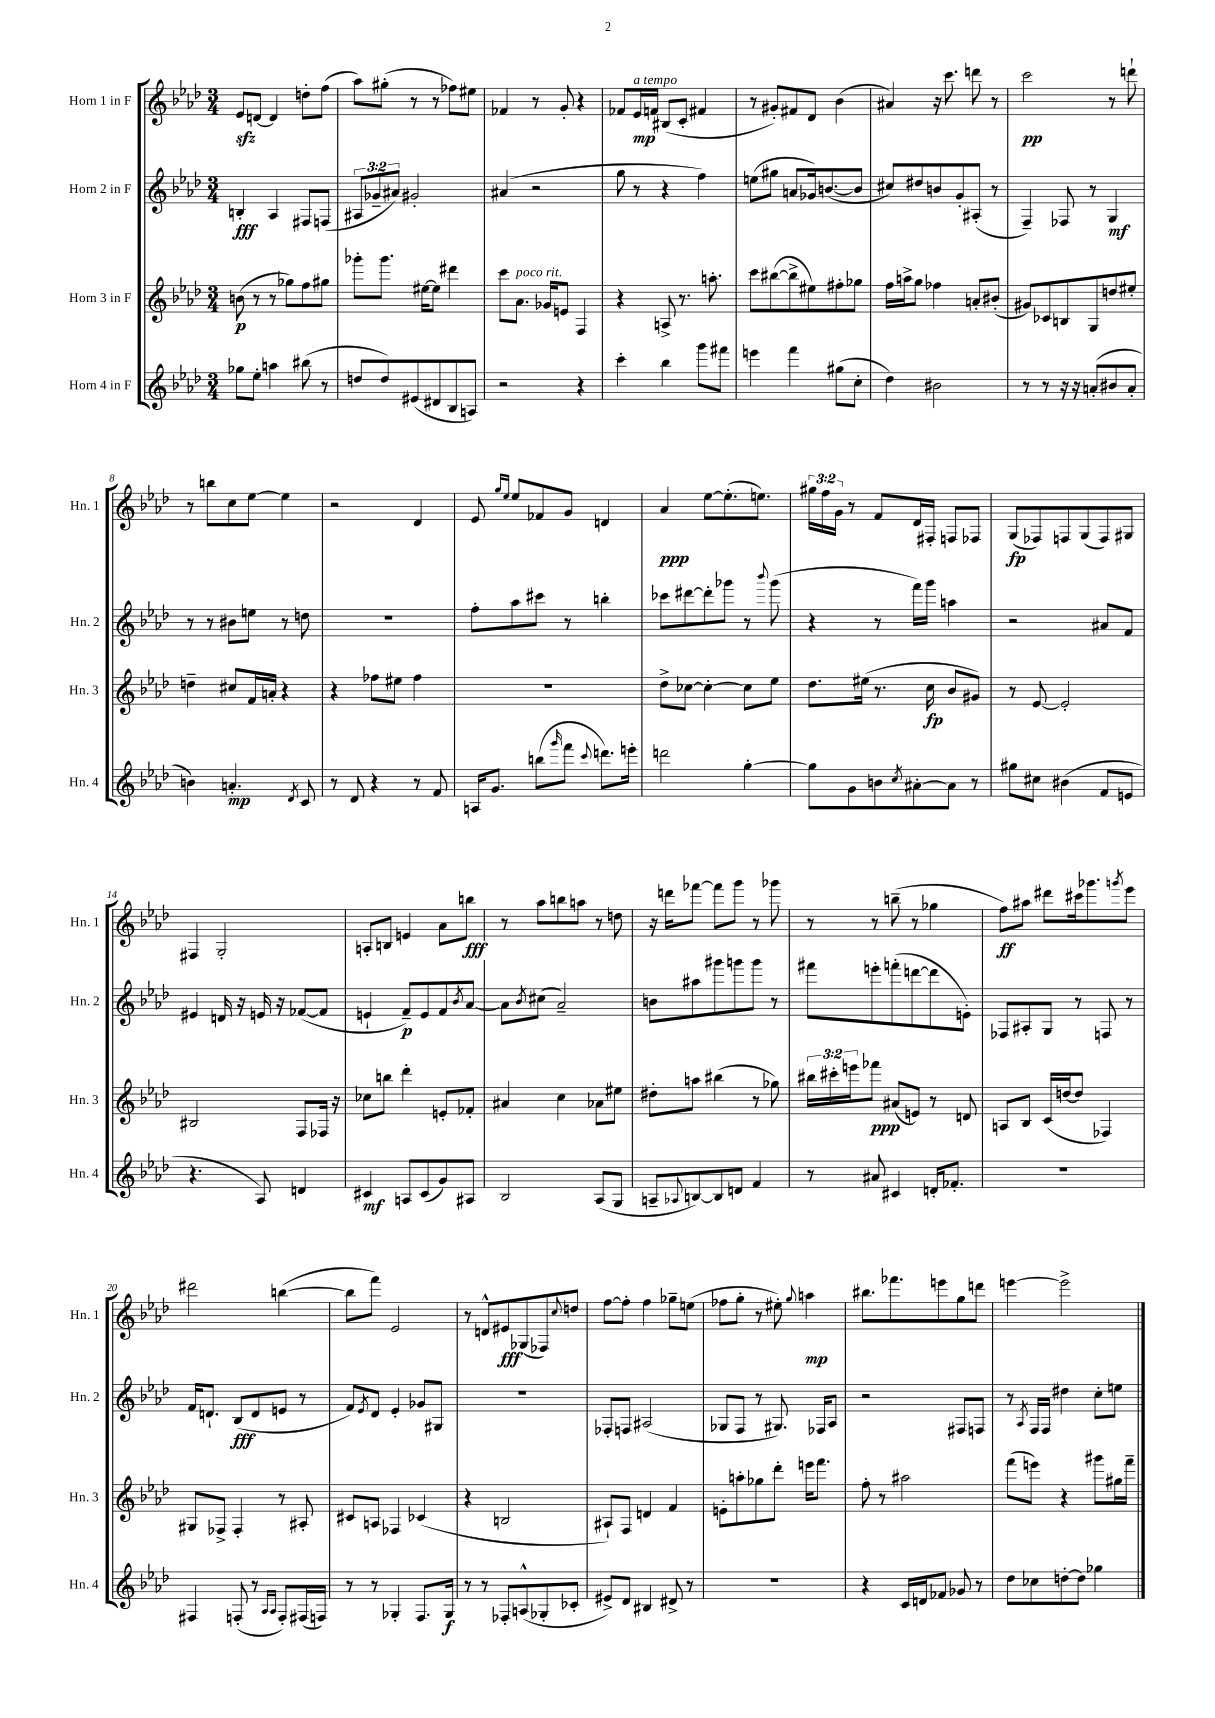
<<
\new StaffGroup <<
\new Staff = "s0" \with { instrumentName = "Horn 1 in F" shortInstrumentName = "Hn. 1" } {
    \clef treble \key aes \major \numericTimeSignature \time 3/4 \override Staff.TupletNumber.text = #tuplet-number::calc-fraction-text
    ees'8\sfz d'8~ d'4 d''8-. f''8( |
    aes''8) gis''8-.( r8 r8 fes''8) eis''8 |
    fes'4 r8 g'8-. r4 |
    fes'8 ees'16\mp^\markup { \italic "a tempo" } f'16 bis8( c'8-. fis'4 |
    r8 gis'8-.) fis'8 des'8 bes'4( |
    ais'4) r16 c'''8. d'''8 r8 |
    c'''2\pp r8 d'''8-! |
    r8 b''8 c''8 ees''8~ ees''4 |
    r2 des'4 |
    ees'8 \grace { g''16 ees''16 } ees''8 fes'8 g'8 d'4 |
    aes'4\ppp ees''8~ ees''8.-.( e''8.) |
    \tuplet 3/2 { gis''16 f''16 g'16 } r8 f'8 des'16 fis16-. f8 fes8 |
    g8\fp( fes8) f8 g8( f8) gis8 |
    fis4 g2-. |
    a8-. b8 e'4 aes'8 b''8\fff |
    r8 aes''8 b''8 a''8 r8 d''8 |
    r16 d'''16 fes'''8~ fes'''8 g'''8 r8 ges'''8 |
    r8 r8 b''8--( r8 ges''4 |
    f''8\ff) ais''8 dis'''8 cis'''16 ges'''8. \acciaccatura { g'''8 } ees'''8 |
    dis'''2 b''4~( |
    b''8 f'''8) ees'2 |
    r8 d'8-^ eis'8\fff ges8( fes8) \appoggiatura { c''8 } d''8 |
    f''8~ f''8-. f''4 ges''8-- e''8( |
    fes''8 g''8-. r8 eis''8-.) \appoggiatura { g''8 } a''4\mp |
    bis''8. fes'''8. e'''8 g''8 d'''8 |
    e'''4~ e'''2-> \bar "|." |
}
\new Staff = "s1" \with { instrumentName = "Horn 2 in F" shortInstrumentName = "Hn. 2" } {
    \clef treble \key aes \major \numericTimeSignature \time 3/4 \override Staff.TupletNumber.text = #tuplet-number::calc-fraction-text
    b4-.\fff aes4 fis8 f8( |
    \tuplet 3/2 { ais8 ges'8-- ais'8) } gis'2-. |
    ais'4( r2 |
    g''8 r8 r4 f''4) |
    e''8( gis''8 a'8 ges'16) b'8.~( b'8 |
    cis''8) dis''8 b'8 g'8-. ais8-.( r8 |
    f4--) fes8 r8 g4\mf |
    r8 r8 bis'8 e''8 r8 d''8 |
    R2. |
    f''8-. aes''8 cis'''8 r8 b''4-. |
    ces'''8 dis'''8~ dis'''8-. ges'''8 r8 \appoggiatura { bes'''8 } ges'''8( |
    r4 r8 f'''16) g'''16 a''4 |
    r2 ais'8 f'8 |
    eis'4 d'16 r16 e'16 r16 fes'8~( fes'8 |
    e'4-! f'8--\p) e'8 f'8 \acciaccatura { bes'8 } aes'8~ |
    aes'8 \acciaccatura { bes'8 } cis''8( aes'2--) |
    b'8 ais''8 gis'''8 g'''8 g'''8 r8 |
    fis'''8 e'''8-. f'''8-.( d'''8~ d'''8 e'8-.) |
    fes8 ais8-. g8 r8 f8 r8 |
    f'16 d'8.-! bes8\fff( d'8 e'8 r8 |
    f'8) \acciaccatura { ees'8 } des'8 ees'4-. ges'8 gis8 |
    R2. |
    fes8-. f8 ais2( |
    ges8 f8 r8 gis8.) fes16 aes8 |
    r2 fis8 f8 |
    r8 \acciaccatura { aes8 } f16 f16 dis''4 c''8-. e''8 \bar "|." |
}
\new Staff = "s2" \with { instrumentName = "Horn 3 in F" shortInstrumentName = "Hn. 3" } {
    \clef treble \key aes \major \numericTimeSignature \time 3/4 \override Staff.TupletNumber.text = #tuplet-number::calc-fraction-text
    b'8\p( r8 r8 ges''8) f''8 gis''8 |
    ges'''8-. ges'''8. eis''16~ eis''8 dis'''4 |
    c'''8 aes'8.^\markup { \italic "poco rit." } ges'16 e'8 f4 |
    r4 a8-> r8. a''8.-. |
    c'''8 bis''8~( bis''8-> eis''8) fis''8-. ges''8 |
    f''16 a''16-> g''8 fes''4 a'8-. bis'8-.( |
    gis'8) ces'8 b8 g8 d''8 eis''8-. |
    d''4-- cis''8 f'16 a'16-. r4 |
    r4 fes''8 eis''8 fes''4 |
    R2. |
    des''8-> ces''8~ ces''4~-. ces''8 ees''8 |
    des''8. eis''16( r8. c''16\fp bes'8 gis'8) |
    r8 ees'8~ ees'2-. |
    bis2 f8 fes16 r16 |
    ces''8 b''8 des'''4-. e'8-. fes'8-. |
    ais'4 c''4 aes'8 eis''8 |
    dis''8-. a''8 bis''4( r8 ges''8) |
    \tuplet 3/2 { bis''16 cis'''16-. e'''16 } fes'''8\ppp ais'8( e'8) r8 d'8 |
    a8 bes8 c'16( d''16~ d''8 fes4) |
    gis8 fes8-> fes4-. r8 ais8-. |
    cis'8 a8 fes4 ces'4( |
    r4 b2 |
    ais8-!) f8 d'4 f'4 |
    e'8-. a''8-. ges''8 des'''8-. e'''16 f'''8. |
    f''8-. r8 ais''2 |
    f'''8( e'''8) r4 gis'''8 gis''16 f'''16-- \bar "|." |
}
\new Staff = "s3" \with { instrumentName = "Horn 4 in F" shortInstrumentName = "Hn. 4" } {
    \clef treble \key aes \major \numericTimeSignature \time 3/4
    ges''8 ees''8-. a''4 bis''8( r8 |
    d''8 d''8) eis'8( dis'8 bes8 a8) |
    r2 r4 |
    c'''4-. bes''4 g'''8 fis'''8 |
    e'''4 f'''4 gis''8( c''8-. |
    des''4) bis'2 |
    r8 r8 r16 r16 a'8-.( bis'8 a'8-. |
    b'4) a'4.-.\mp \acciaccatura { des'8 } c'8 |
    r8 des'8 r4 r8 f'8 |
    a16 g'8. b''8( \grace { g'''16 } f'''8 \appoggiatura { c'''8 } d'''8.) e'''16-. |
    d'''2 g''4~-. |
    g''8 g'8 b'8 \acciaccatura { c''8 } ais'8~-. ais'8 r8 |
    gis''8 cis''8 bis'4( f'8 e'8 |
    r4. aes8) d'4 |
    cis'4\mf a8 cis'8( g'8) ais8 |
    bes2 aes8( g8 |
    a8-- \appoggiatura { aes8 } b8~) b8 d'8 f'4 |
    r8 ais'8 cis'4 d'16-. fes'8.-. |
    R2. |
    fis4 f8-.( r8 \grace { aes16 aes16 } f8-.) fis16( f16) |
    r8 r8 ges4-. f8. ges16\f |
    r8 r8 fes8-. a8-^( ges8-. ces'8-. |
    eis'8->) des'8 bis4 dis'8-> r8 |
    R2. |
    r4 c'16 d'16 fes'8 ges'8 r8 |
    des''8 ces''8 d''8~-. d''8 ges''4 \bar "|." |
}
>>
>>
